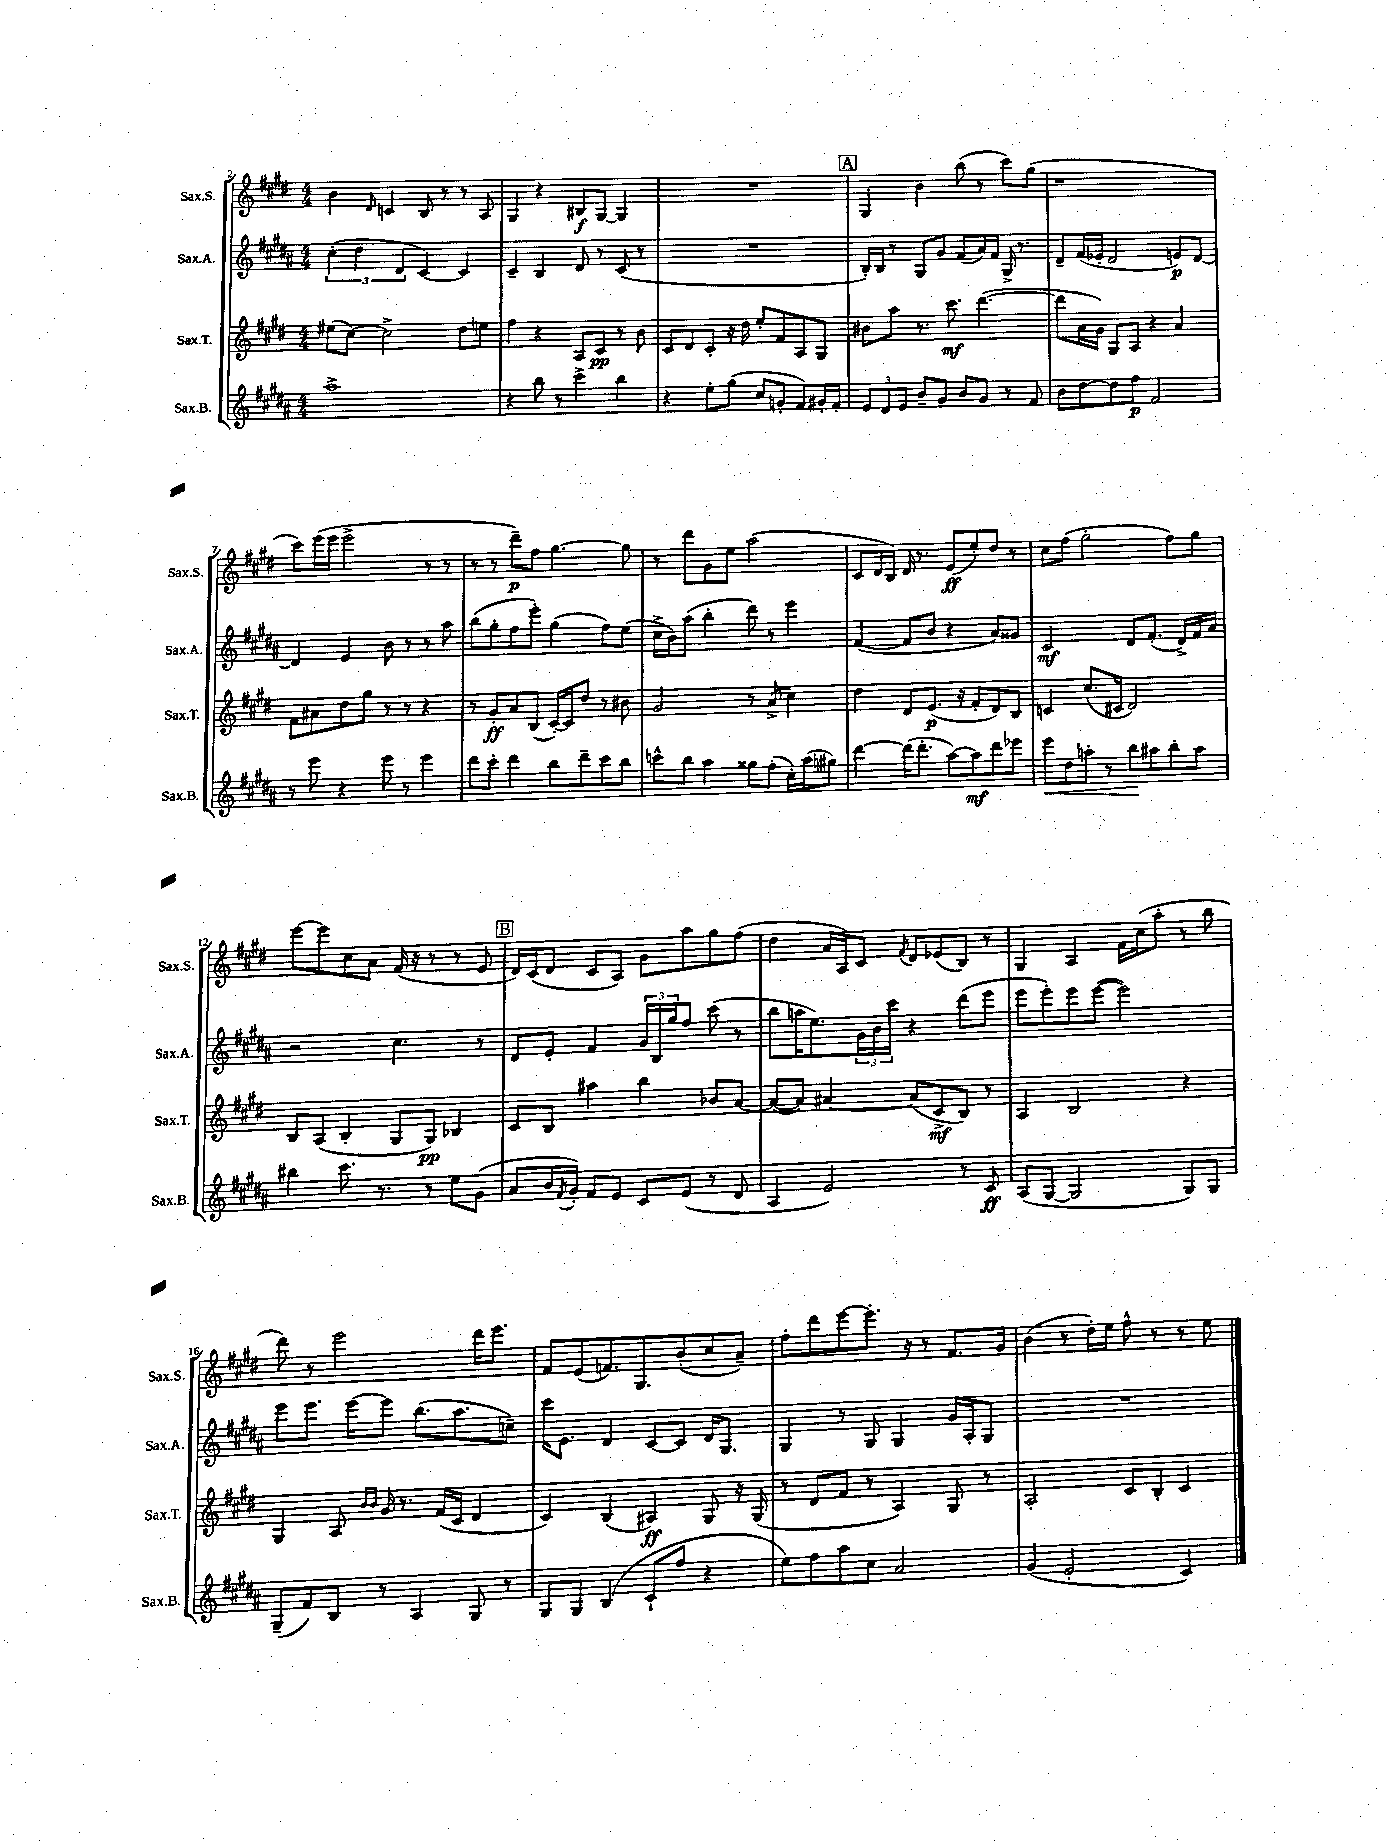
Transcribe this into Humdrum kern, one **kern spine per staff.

**kern	**kern	**kern	**kern
*staff4	*staff3	*staff2	*staff1
*clefG2	*clefG2	*clefG2	*clefG2
*k[f#c#g#d#a#]	*k[f#c#g#d#]	*k[f#c#g#d#a#]	*k[f#c#g#d#]
*M4/4	*M4/4	*M4/4	*M4/4
1aa#^	(8ee#	(6cc#'	4b
.	[8cc#)	.	.
.	.	6dd#	.
.	.	.	16qqd#
.	2cc#^]	.	4c
.	.	6d#	.
.	.	[4c#)	8B
.	.	.	8r
.	8dd#	4c#]	8r
.	8ee	.	8A
=	=	=	=
4r	4ff#	4c#~	4G#
8bb	4r	4B	4r
8r	.	.	.
4ccc#^	8A	8d#	8B#
.	8c#	8r	[8G#
4bb	8r	(8c#	4G#]
.	8b	8r	.
=	=	=	=
4r	8c#	1r	1r
.	8d#	.	.
8ee'	8c#'	.	.
(8gg#	16r	.	.
.	16dd#	.	.
8cc#	8ee'	.	.
8g'	8f#	.	.
8f#)	8A	.	.
16g#'	8G#	.	.
16f#'	.	.	.
=	=	=	=
12e	8b#	16B')	4G#
.	.	16B	.
12d#	.	.	.
.	8aa	8r	.
12e	.	.	.
8b~	8.r	8G#	4b
8g#	.	8g#	.
.	8.ccc#	.	.
8b	.	(8f#	(8bb
8g#	([4.ddd#	16a#)	8r
.	.	16f#	.
8r	.	16G#^	8ccc#)
.	.	8.r	.
8f#	.	.	(8gg#
=	=	=	=
8b	8ddd#]	8d#~	1r
[8dd#	16a	(16f#	.
.	16g#)	16e-'	.
8dd#]	8G#	2d#	.
8ff#	8A	.	.
2f#	4r	.	.
.	4a	8e)	.
.	.	[8d#	.
=	=	=	=
8r	8f#	4d#]	8ccc#)
8eee	8a#	.	(16eee
.	.	.	16eee
4r	8dd#	4e	2eee^
.	8gg#	.	.
8eee	8r	8b	.
8r	8r	8r	.
4eee	4r	8r	8r
.	.	8aa#	8r
=	=	=	=
8ddd#	8r	(8bb	8r
8ccc#'	8g#'	8gg#'	8r
4ddd#	8a	8ff#	8ddd#~)
.	(8B	8eee')	8ff#
8bb	[16c#')	(4gg#	[4.gg#
.	16c#]	.	.
8ddd#~	8dd#	.	.
8ccc#	8r	8ff#)	.
8bb	8b#	(8ee	8gg#]
=	=	=	=
8ccc^^	2g#	16cc#^	8r
.	.	16b)	.
8bb	.	(8aa#	8ddd#
4aa#	.	4bb'	8g#
.	.	.	8ee
8gg##	8r	8ddd#)	(2aa
(8ff#'	(8a^	8r	.
16cc#')	4cc#)	4eee	.
(16aa#	.	.	.
8gg#)	.	.	.
=	=	=	=
[4ddd#	4dd#	([4f#	8c#
.	.	.	16d#
.	.	.	16B)
(16ddd#]	8d#	8f#]	16d#
8.ddd#'	.	.	8.r
.	(8.e	8b	.
[8aa#)	.	4r	(8e
.	16r	.	.
8aa#]	8f#'	.	8ee')
8ddd#	8d#)	8a#)	8dd#
8eee-	8B	8g##	8r
=	=	=	=
8eee	4c	2c#	8cc#
8dd#	.	.	(8ff#
8aa'	(8.cc#	.	2gg#'
8r	.	.	.
.	16c#	.	.
8bb	2d#)	8d#	.
8aa#	.	(8.f#'	.
8bb'	.	.	8ff#)
.	.	16d#^)	.
8aa#	.	16f#	8gg#
.	.	16a#	.
=	=	=	=
4bb#	8B	2r	[8eee
.	(8A	.	8eee]
8.ccc#	4B'	.	8cc#
.	.	.	8a
8.r	.	.	.
.	8G#	4.cc#	(16f#
.	.	.	16r
8r	8G#)	.	8r
8ee	4B-	.	8r
(8g#	.	8r	8e
=	=	=	=
8a#	8c#	8d#	16d#)
.	.	.	(16c#
16b	8B	8e'	8d#
8qf#	.	.	.
16g#')	.	.	.
8f#	4aa#	4f#	8c#
8e	.	.	8A)
8c#	4bb	24g#	8g#
.	.	24B	.
.	.	24gg#	.
(8e	.	8ff#	8aa
8r	8b-	(8ccc#	8gg#
8d#	[8a	8r	(8ff#
=	=	=	=
4A#	(8a_	8bb	4dd#
.	8a])	16aa	.
.	.	8.ee)	.
2e)	[4a#	.	16a
.	.	.	16A)
.	.	24g#	8c#
.	.	24b	.
.	.	24ccc#	.
.	.	.	8qf#
.	(8a#]	4r	8d#
.	8c#^	.	(8e-
8r	8B)	(8ddd#	8B)
8c#	8r	8eee	8r
=	=	=	=
(8A#	4A	8eee	4G#
[8G#	.	8eee')	.
2G#]	2B	8eee	4A
.	.	([8eee	.
.	.	2eee])	16f#
.	.	.	(16cc#
.	.	.	8aa'
8G#)	4r	.	8r
8G#	.	.	8bb
=	=	=	=
(8G#~	4G#	8eee	8ddd#)
8f#)	.	8.eee	8r
8B	8A	.	2eee
.	.	[16eee	.
.	16qqb	.	.
.	16qqb	.	.
8r	16g#	8eee]	.
.	8.r	.	.
4A#	.	(8.bb	.
.	(16f#	.	.
.	16c#	8.aa#	.
8G#	4d#	.	16ddd#
.	.	.	8.eee
8r	.	8cc~)	.
=	=	=	=
8G#	4c#)	16ccc#	8f#
.	.	8.e	.
8G#	.	.	(8e
(4B	(4B	4d#	8.f)
.	.	.	8.G#
8c#`	4A#)	[8c#	.
8ff#	.	8c#]	(8b'
4r	8G#	16d#	8cc#
.	.	8.G#	.
.	16r	.	8a~)
.	(16G#	.	.
=	=	=	=
8ee)	8r	4G#	8ff#'
8ff#	8d#	.	8ddd#
8aa#	8f#	8r	[8eee
8cc#	8r	8G#	8.eee']
2a#	4A)	4G#	.
.	.	.	16r
.	.	.	8r
.	8G#	16g#	8.f#
.	.	16A#'	.
.	8r	8G#	.
.	.	.	16g#
=	=	=	=
(4g#	2A'	1r	(4b
2e'	.	.	8r
.	.	.	16dd#')
.	.	.	16ee
.	8c#	.	8ff#^^
.	8B'	.	8r
4c#)	4c#	.	8r
.	.	.	8ee
==	==	==	==
*-	*-	*-	*-
